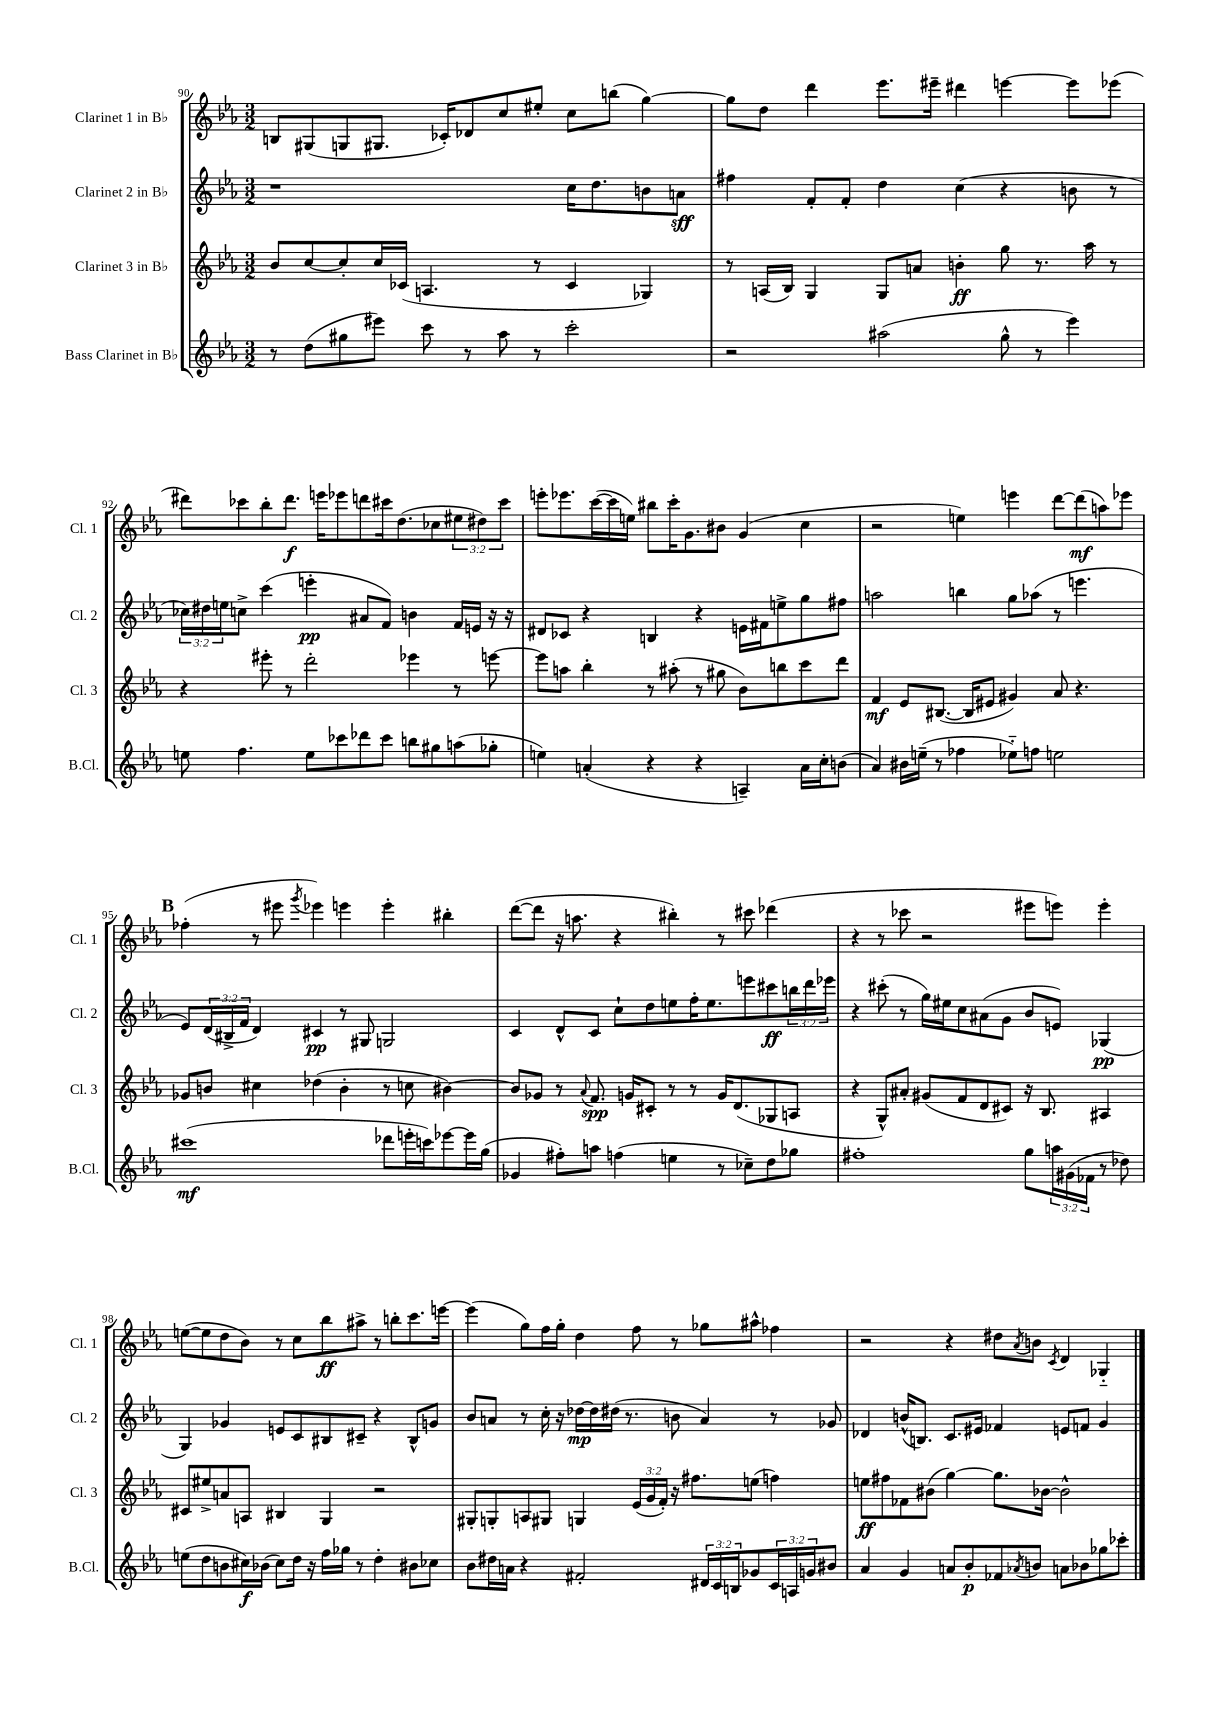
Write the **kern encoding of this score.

**kern	**dynam	**kern	**dynam	**kern	**dynam	**kern	**dynam
*part4	*part4	*part3	*part3	*part2	*part2	*part1	*part1
*staff4	*staff4	*staff3	*staff3	*staff2	*staff2	*staff1	*staff1
*I"Bass Clarinet in B♭	*	*I"Clarinet 3 in B♭	*	*I"Clarinet 2 in B♭	*	*I"Clarinet 1 in B♭	*
*I'B.Cl.	*	*I'Cl. 3	*	*I'Cl. 2	*	*I'Cl. 1	*
*clefG2	*	*clefG2	*	*clefG2	*	*clefG2	*
*k[b-e-a-]	*	*k[b-e-a-]	*	*k[b-e-a-]	*	*k[b-e-a-]	*
*M3/2	*	*M3/2	*	*M3/2	*	*M3/2	*
=90	=90	=90	=90	=90	=90	=90	=90
8r	.	8b-/L	.	1r	.	8Bn/L	.
(8dd\L	.	[8cc/	.	.	.	(8G#X/	.
8gg#X\	.	8cc'/]	.	.	.	8Gn/	.
8eee#X\J)	.	16cc/L	.	.	.	8.G#X/J	.
.	.	(16c-X/JJ	.	.	.	.	.
8ccc\	.	4.An/	.	.	.	.	.
.	.	.	.	.	.	16c-X'/KL)	.
8r	.	.	.	.	.	8d-X/	.
8aa-\	.	.	.	.	.	8cc/	.
8r	.	8r	.	.	.	8ee#X'/J	.
2ccc'\	.	4c-/	.	16cc\KL	.	8cc\L	.
.	.	.	.	8.dd\	.	.	.
.	.	.	.	.	.	(8bbn\J	.
.	.	4G-X/)	.	8bn\	.	[4gg\)	.
.	.	.	.	8an\J	sff	.	.
=91	=91	=91	=91	=91	=91	=91	=91
2r	.	8r	.	4ff#X\	.	8gg\L]	.
.	.	(16An/LL	.	.	.	8dd\J	.
.	.	16B-/JJ)	.	.	.	.	.
.	.	4G/	.	8f'/L	.	4ddd\	.
.	.	.	.	8f'/J	.	.	.
(2aa#X\	.	8G/L	.	4dd\	.	8.eee-\L	.
.	.	8an/J	.	.	.	.	.
.	.	.	.	.	.	16eee#X~\Jk	.
.	.	4bn'\	ff	(4cc\	.	4ddd#X\	.
8gg^^\	.	8gg\	.	4r	.	[4eeen\	.
8r	.	8.r	.	.	.	.	.
4eee-\)	.	.	.	8bn\	.	8eee\L]	.
.	.	16aa-\	.	.	.	.	.
.	.	8r	.	8r	.	(8eee-X\J	.
!!LO:LB:g=z
=92	=92	=92	=92	=92	=92	=92	=92
8een\	.	4r	.	24cc-X\LL)	.	8ddd#X\L)	.
.	.	.	.	24dd#X\	.	.	.
.	.	.	.	24een\J	.	.	.
4.ff\	.	.	.	8ccn^\J	.	8ccc-X\	.
.	.	8eee#X'\	.	(4ccc\	.	8bb-'\	.
.	.	8r	.	.	.	8.ddd#\J	f
8ee\L	.	2ddd'\	.	4eeen'\	pp	.	.
.	.	.	.	.	.	16eeen\KL	.
8ccc-X\	.	.	.	.	.	8eee-X\	.
8ddd-X\	.	.	.	8a#X/L	.	8dddn\	.
8ccc-\J	.	.	.	8f/J)	.	16ccc#X\k	.
.	.	.	.	.	.	(8.dd\	.
8bbn\L	.	4eee-X\	.	4bn\	.	.	.
8gg#X\	.	.	.	.	.	8cc-X\	.
(8aan\	.	8r	.	16f/LL	.	12ee#X\	.
.	.	.	.	16en/JJ	.	.	.
.	.	.	.	.	.	12dd#X\)	.
8gg-X'\J	.	[8eeen\	.	16r	.	.	.
.	.	.	.	.	.	12ccc#\J	.
.	.	.	.	16r	.	.	.
=93	=93	=93	=93	=93	=93	=93	=93
4een\)	.	8eee\L]	.	8d#X/L	.	8eeen'\L	.
.	.	8aan\J	.	8c-X/J	.	8.eee-X\	.
(4an'/	.	4bb-'\	.	4r	.	.	.
.	.	.	.	.	.	([16ccc\L	.
.	.	.	.	.	.	16ccc\]	.
.	.	.	.	.	.	16een\JJ)	.
4r	.	8r	.	4Bn/	.	8bb#X\L	.
.	.	(8aa#X'\	.	.	.	16ccc'\K	.
.	.	.	.	.	.	8.g\	.
4r	.	8r	.	4r	.	.	.
.	.	8gg#X\	.	.	.	8b#X\J	.
4An~/)	.	8b-\L)	.	16en\LL	.	(4g/	.
.	.	.	.	16f#X\J	.	.	.
.	.	8bbn\	.	8een^\	.	.	.
16a\LL	.	8ccc\	.	8gg\	.	4cc\	.
16cc'\J	.	.	.	.	.	.	.
(8bn\J	.	8ddd\J	.	8ff#X\J	.	.	.
=94	=94	=94	=94	=94	=94	=94	=94
4a-/)	.	4f/	mf	2aan\	.	2r	.
16b#X\LL	.	8e-/L	.	.	.	.	.
(16een~\JJ	.	.	.	.	.	.	.
8r	.	([8.B#X/J	.	.	.	.	.
4ff-X\	.	.	.	4bbn\	.	4een\)	.
.	.	16B#/KL]	.	.	.	.	.
.	.	8e#X/J	.	.	.	.	.
8ee-X\L)	.	4g#X/)	.	8gg\L	.	4eeen\	.
8ffn\J	.	.	.	(8aa-X\J	.	.	.
2een\	.	8a-/	.	8r	.	[8ddd\L	.
.	.	4.r	.	4.eeen\	.	(8ddd\]	mf
.	.	.	.	.	.	8aan\)	.
.	.	.	.	.	.	8eee-X\J	.
!!LO:LB:g=z
!!LO:REH:place=s1:t=B
=95	=95	=95	=95	=95	=95	=95	=95
(1ccc#X	mf	8g-X/L	.	8e-/L)	.	(4ff-X'\	.
.	.	8bn/J	.	(24d/L	.	.	.
.	.	.	.	24B#X^/	.	.	.
.	.	.	.	24f/JJ	.	.	.
.	.	4cc#X\	.	4d/)	.	8r	.
.	.	.	.	.	.	8eee#X\	.
.	.	.	.	.	.	8qggg/	.
.	.	(4dd-X\	.	4c#X/	pp	4eee-X\)	.
.	.	4b'\	.	8r	.	4eeen\	.
.	.	.	.	8G#X/	.	.	.
8ddd-X\L	.	8r	.	2Gn/	.	4eee'\	.
16eeen'\L	.	8ccn\	.	.	.	.	.
16cccn\J)	.	.	.	.	.	.	.
[8eee-X\	.	[4b#X\)	.	.	.	4bb#X'\	.
16eee-\L]	.	.	.	.	.	.	.
(16gg\JJ	.	.	.	.	.	.	.
=96	=96	=96	=96	=96	=96	=96	=96
4g-X/	.	8b#/L]	.	4c/	.	([8ddd\L	.
.	.	8g-X/J	.	.	.	8ddd\J]	.
8ff#X'\L)	.	8r	.	8d^^/L	.	16r	.
.	.	.	.	.	.	8.aan\	.
.	.	8qqa-/	.	.	.	.	.
8aan\J	.	8.f/	spp	8c/J	.	.	.
(4ffn\	.	.	.	8cc`\L	.	4r	.
.	.	16gn/KL	.	.	.	.	.
.	.	8c#X'/J	.	8dd\	.	.	.
4een\	.	8r	.	8een\	.	4bb#X'\)	.
.	.	8r	.	16ff'\K	.	.	.
.	.	.	.	8.ee\	.	.	.
8r	.	16g/KL	.	.	.	8r	.
.	.	(8.d/	.	.	.	.	.
8cc-X~\L)	.	.	.	8eeen\	.	8ccc#X\	.
8dd\	.	8G-X/	.	8ccc#X\	ff	(4ddd-X\	.
8gg-X\J	.	8An/J	.	24bbn\L	.	.	.
.	.	.	.	24ddd\	.	.	.
.	.	.	.	24eee-X\JJ	.	.	.
=97	=97	=97	=97	=97	=97	=97	=97
1ff#X'	.	4r	.	4r	.	4r	.
.	.	8G^^/L)	.	(8ccc#X'\	.	8r	.
.	.	8a#X'/J	.	8r	.	8ccc-X\	.
.	.	(8g#X/L	.	16gg\LL)	.	2r	.
.	.	.	.	16ee#X\J	.	.	.
.	.	8f/	.	8cc\	.	.	.
.	.	8d/	.	(8a#X\	.	.	.
.	.	8c#X/J)	.	8g\J	.	.	.
8gg\L	.	16r	.	8b-/L	.	8eee#X\L	.
.	.	8.B-/	.	.	.	.	.
24aan\L	.	.	.	8en/J)	.	8eeen\J)	.
(24g#X\	.	.	.	.	.	.	.
24f-X\JJ	.	.	.	.	.	.	.
8r	.	4A#X/	.	(4G-X/	pp	4eee'\	.
8dd-X\)	.	.	.	.	.	.	.
!!LO:LB:g=z
=98	=98	=98	=98	=98	=98	=98	=98
(8een\L	.	8c#X/L	.	4G/)	.	([8een\L	.
8dd\	.	8ee#X^/	.	.	.	8ee\]	.
8bn\	.	8an/	.	4g-X/	.	8dd\	.
16cc#X\L)	f	8An/J	.	.	.	8b-\J)	.
(16b-X\JJ	.	.	.	.	.	.	.
8cc#\L)	.	4B#X/	.	8en/L	.	8r	.
16dd\Jk	.	.	.	8c/	.	8cc\L	.
16r	.	.	.	.	.	.	.
16ff\LL	.	4G/	.	8B#X/	.	8bb-\	ff
16gg-X\JJ	.	.	.	.	.	.	.
8r	.	.	.	8c#X~/J	.	8aa#X^\J	.
4dd'\	.	2r	.	4r	.	8r	.
.	.	.	.	.	.	8bbn'\L	.
8b#X\L	.	.	.	8B#^^/L	.	8.ccc\	.
8cc-X\J	.	.	.	8gn/J	.	.	.
.	.	.	.	.	.	[16eeen\Jk	.
=99	=99	=99	=99	=99	=99	=99	=99
8b-\L	.	8G#X'/L	.	8b-/L	.	(4eee\]	.
16dd#X\L	.	8Gn'/	.	8an/J	.	.	.
16an\JJ	.	.	.	.	.	.	.
4r	.	8An/	.	8r	.	8gg\L)	.
.	.	8G#X/J	.	16cc'\	.	16ff\L	.
.	.	.	.	16r	.	16gg'\JJ	.
2f#X'/	.	4Gn/	.	[16dd-X\LL	mp	4dd\	.
.	.	.	.	16dd-\]	.	.	.
.	.	.	.	(16dd#X\JJ	.	.	.
.	.	.	.	8.r	.	.	.
.	.	(24e-/LL	.	.	.	8ff\	.
.	.	24g/	.	.	.	.	.
.	.	24f'/JJ)	.	.	.	.	.
.	.	16r	.	8bn\	.	8r	.
.	.	8.ff#X\L	.	.	.	.	.
24d#X/LL	.	.	.	4a/)	.	8gg-X\L	.
24c/	.	.	.	.	.	.	.
24Bn/J	.	.	.	.	.	.	.
8g-X/	.	(8een\J	.	.	.	8aa#X^^\J	.
24c/L	.	4ffn\)	.	8r	.	4ff-X\	.
24An/	.	.	.	.	.	.	.
24gn/J	.	.	.	.	.	.	.
8b#X/J	.	.	.	8g-X/	.	.	.
=100	=100	=100	=100	=100	=100	=100	=100
4a-/	.	8een\L	ff	4d-X/	.	2r	.
.	.	8ff#X\	.	.	.	.	.
4g/	.	8f-X\	.	(16bn^^/KL	.	.	.
.	.	.	.	8.Bn/J)	.	.	.
.	.	(8b#X\J	.	.	.	.	.
8an/L	.	[4gg\)	.	8.c/L	.	4r	.
8b-'/	p	.	.	.	.	.	.
.	.	.	.	16e#X/Jk	.	.	.
8f-X/	.	8.gg\L]	.	4f-X/	.	8dd#X\L	.
8qa-X/	.	.	.	.	.	8qa-/	.
8bn/J	.	.	.	.	.	8bn\J	.
.	.	[16b-X\Jk	.	.	.	.	.
.	.	.	.	.	.	8qc/	.
8an\L	.	2b-^^\]	.	8en/L	.	4d/	.
8b-X\	.	.	.	8fn/J	.	.	.
8gg-X\	.	.	.	4g/	.	4G-X/	.
8ccc-X'\J	.	.	.	.	.	.	.
==	==	==	==	==	==	==	==
*-	*-	*-	*-	*-	*-	*-	*-
